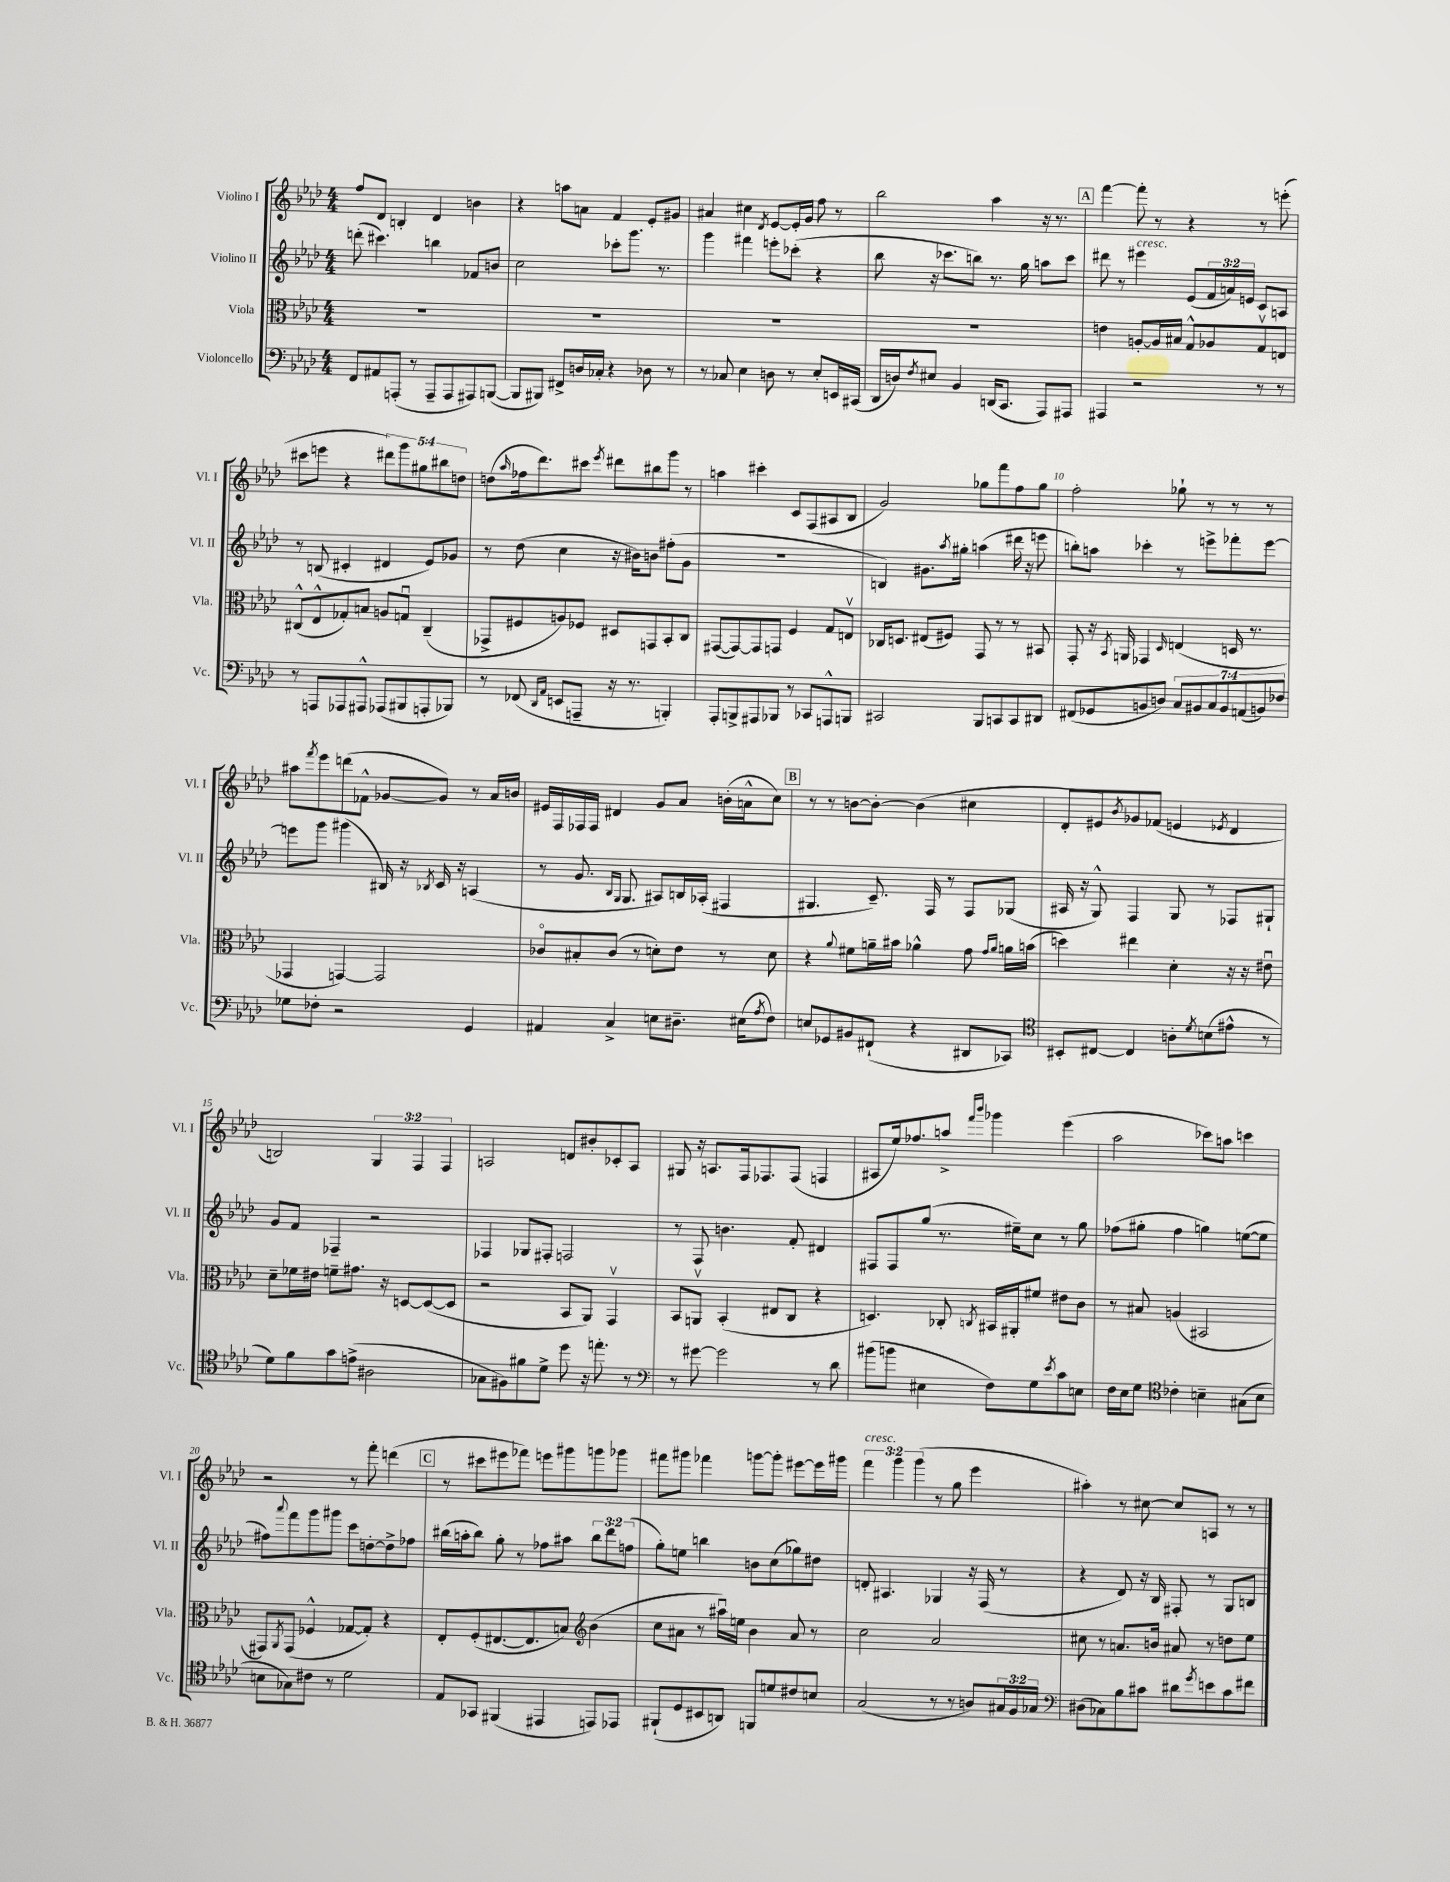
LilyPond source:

<<
\new StaffGroup <<
\new Staff = "s0" \with { instrumentName = "Violino I" shortInstrumentName = "Vl. I" } {
    \clef treble \key aes \major \numericTimeSignature \time 4/4 \override Staff.TupletNumber.text = #tuplet-number::calc-fraction-text
    f''8 des'8 b4-. des'4 b'4 |
    r4 a''8 a'8 f'4 ees'8-. gis'8 |
    ais'4 cis''4 \acciaccatura { des'8 } ees'8~ ees'16-. g'16 f''8 r8 |
    bes''2 aes''4 r16 r8. |
    \mark \markup { \box "A" } f'''4~ f'''8-. r8 r4 r8 e'''8-.( |
    cis'''8 e'''8 r4 \tuplet 5/4 { dis'''8) g'''8 gis''8 bis''8 d''8 } |
    d''8( \grace { aes''16 } fes''16 des'''8.) cis'''8 \acciaccatura { ees'''8 } dis'''8 bis''8 g'''8 r8 |
    a''4 cis'''4-. c'8 f8( ais8 bes8 |
    g'2) ges''8 f'''8 f''8 ges''8 |
    f''2-. ges''8-! r8 r8 r8 |
    ais''8 \acciaccatura { f'''8 } ees'''8 d'''8( fes'8-^ ges'8~ ges'8) r8 aes'16 b'16 |
    eis'16 f16 fes16 fes16 dis'4 g'8 aes'8 b'16-.( a'16-^ c''8) |
    \mark \markup { \box "B" } r8 r8 b'8~ b'8~-. b'4( cis''4 |
    des'8-. eis'8) \acciaccatura { bes'8 } ges'8 fes'8( e'4 \acciaccatura { ees'8 } des'4 |
    b2) \tuplet 3/2 { g4 f4 f4 } |
    a2 d'8 bis'8-. ces'8-. a8 |
    gis8 r16 a8. f16 fes8. fes8( f4 |
    ais8 ees''16) fes''8. a''8-> \grace { f'''16 bes'''16 } ges'''4 ees'''4( |
    aes''2 ces'''8) a''8 c'''4 |
    r2 r8 f'''8-. d'''4( |
    \mark \markup { \box "C" } r8 cis'''8 eis'''8 fes'''8) e'''8 gis'''8 g'''8 ges'''8 |
    fis'''8 gis'''8 fes'''4 g'''8~ g'''8-. eis'''8~ eis'''16 gis'''16 |
    \tuplet 3/2 { f'''4^\markup { \italic "cresc." } g'''4 g'''4( } r8 g''8 ees'''4 |
    ais''4-.) r8 cis''8~ cis''8 a8 r8 r8 \bar "|." |
}
\new Staff = "s1" \with { instrumentName = "Violino II" shortInstrumentName = "Vl. II" } {
    \clef treble \key aes \major \numericTimeSignature \time 4/4 \override Staff.TupletNumber.text = #tuplet-number::calc-fraction-text
    d'''8-.( cis'''4.) b''4 fes'8 b'8 |
    c''2 ces'''8-. g'''8. r8. |
    g'''4 fis'''4 e'''8-. ces'''8-.( r4 |
    bes''8 r16 ces'''8. b''8) r8. g''16 a''8 ces'''8 |
    \mark \markup { \box "A" } dis'''8 r8 eis'''4^\markup { \italic "cresc." } ees'8( \tuplet 3/2 { f'16 a'16) e'16 } c'8 a8 |
    r8 b8( cis'4-. dis'4 ees'8) ges'8 |
    r8 des''8( c''4 r16 bis'16) b'8 fis''8-.( g'8 |
    R1 |
    b4) gis'8. \acciaccatura { aes''8 } gis''16-. a''4( dis'''16 r16 e'''8 |
    b''8-.) a''8 ces'''4-. r8 e'''8-> fes'''8-. e'''8~ |
    e'''8 g'''8 gis'''4( bis16) r16 \acciaccatura { bes8 } c'16 r16 a4( |
    r8 g'8. \grace { bes16 g16 } g8. ais8) b16 aes16-.( fis4 |
    \mark \markup { \box "B" } gis4. c'8.--) f16 r8 f8 ges8( |
    ais16 r16 g8-^) f4 g8 r8 fes8 gis8-! |
    g'8 f'8 fes4-- r2 |
    fes4 ges8 fis8-. f2 |
    r8 f8 b'4. f'8-. dis'4 |
    fis8 fis8 g''8( r8. eis''16--) c''8 r8 g''8 |
    fes''8( gis''8-. fes''4 g''4) e''8~( e''8 |
    fis''8) \appoggiatura { aes'''8 } f'''8 g'''8 gis'''8 c'''8 d''8~-. d''8-> fes''8 |
    \mark \markup { \box "C" } bis''16( a''16-. bis''8) g''8-. r8 fes''8 ais''8 \tuplet 3/2 { bis''8 des'''8 f''8( } |
    g''8-.) e''8 b''4 b'8 c''8( ges''8) dis''8 |
    d'8-. ais4. ges4 r16 f16( r8 |
    r4 des'8) r16 bes16 fis8-. r8 g8 b8 \bar "|." |
}
\new Staff = "s2" \with { instrumentName = "Viola" shortInstrumentName = "Vla." } {
    \clef alto \key aes \major \numericTimeSignature \time 4/4
    R1 |
    R1 |
    R1 |
    R1 |
    \mark \markup { \box "A" } e'4 a8~-. a16 bis16 g8-^ aes8 g8\upbow e8 |
    cis8-^( ees8-^ ges8-.) b8 a8 g8\downbow cis4--( |
    ges,8-> fis8 a8) fes8 dis8 g,8 bes,8-. c8 |
    gis,8~( gis,8~) gis,8 g,8 f4 g8 e8\upbow |
    ces16 d8. eis8( fis8) g,8 r8 r8 bis,8 |
    g,8-. r16 \acciaccatura { bes,8 } a,16 ges,4 \grace { des16 } e4( d16 r8. |
    ges,4 g,4~) g,2 |
    ces'8\flageolet bis8-. ces'8( r8 d'8-.) ees'8 r8 d'8 |
    \mark \markup { \box "B" } r4 \appoggiatura { aes'8 } fis'8 a'16-- bis'16 aes'4-^ g'8 \grace { g'16 aes'16 } a'16 b'16( |
    d''4) eis''4 des'4-. r16 r16 eis'8\downbow |
    des'8-- fes'16 eis'16 f'8-- gis'8. r16 d8~ d8~( d8 |
    r2 bes,8 aes,8) g,4\upbow |
    bes,8 a,8\upbow bes,4-.( eis8 c8 r4 |
    d4.) ces8-. \acciaccatura { c8 } bis,16 ais,16-. fis'8 eis'8 c'8 |
    r8 bis8 a4( bis,2 |
    gis,8) \acciaccatura { aes,8 } gis,8( fes4-^ ges8~ ges8-.) r4 |
    \mark \markup { \box "C" } ees8-. f8-.( eis8.~ eis8. b8) \clef treble bes'4( |
    c''8 ais'8 r8 ais''16\downbow) e''16 bes'4 ais'8 r8 |
    c''2 aes'2 |
    cis''8 r8 a'8. b'16 ais'8 r8 d''8 ees''8 \bar "|." |
}
\new Staff = "s3" \with { instrumentName = "Violoncello" shortInstrumentName = "Vc." } {
    \clef bass \key aes \major \numericTimeSignature \time 4/4 \override Staff.TupletNumber.text = #tuplet-number::calc-fraction-text
    f,8 ais,8 a,,8-.( r8 a,,8-- a,,8 ais,,8) b,,8~( |
    b,,8 bis,,8) fis,8-> d16 ces16-. r4 des8 r8 |
    r8 ces8 ees4 d8 r8 ees8-. e,16 cis,16( |
    des,16 d16) \acciaccatura { f8 } eis8 bes,4 d,16( c,8. aes,,8) ais,,8 |
    \mark \markup { \box "A" } ais,,4 r2 r8 r8 |
    r8 a,,8 aes,,8 ais,,8-^ aes,,8( bis,,8 a,,8-. bes,,8) |
    r8 fes,8( \grace { des,16 aes,16 } e,8 a,,8-- r16 r8. b,,4-.) |
    aes,,8-. b,,8-> ais,,8 bes,,8 r8 ces,8 a,,8-^ b,,8 |
    cis,2 bes,,8 c,8 c,8 dis,8 |
    fis,8( ges,8 b,8 d8) \tuplet 7/4 { c8 bis,8 c8 bis,8 a,8( b,8) fes8 } |
    ges8 fes8-. r2 g,4 |
    ais,4 c4-> e8 dis8.-- eis16( \acciaccatura { aes8 } f8) |
    \mark \markup { \box "B" } e8 ges,8 bis,8 fis,8-!( r4 dis,8 ces,8) |
    \clef tenor bis,8-. cis8~ cis4 a8-. \acciaccatura { des'8 } b8( eis'8-^ r8 |
    des'8) f'8 g'8 e'8->( ais2 |
    ges8 fis8) fis'8 des'8-> des''8 r16 e''8.-. r8 |
    \clef bass r8 gis'8~ gis'2 r8 des'8 |
    bis'8( b'8 eis4 f8) g8 \acciaccatura { ees'8 } c'8 e8 |
    f16 ees16 g8 \clef tenor ces'4-. b4-- gis8( b8 |
    b8 ges8) cis'8 r8 des'2 |
    \mark \markup { \box "C" } ees8 ges,8 fis,4( eis,4 e,8) ees,8 |
    fis,8-!( des8 bis,8 a,8) f,8 d'8 cis'8 b8 |
    g2( r8 r8 a8) \tuplet 3/2 { gis16 f16 ges16 } |
    \clef bass dis8( ces8) bes8 cis'8 dis'8 \acciaccatura { g'8 } e'8 cis'8 fis'8 \bar "|." |
}
>>
>>
\layout { \context { \Score \override BarNumber.break-visibility = ##(#f #t #t) barNumberVisibility = #(every-nth-bar-number-visible 5) } }
